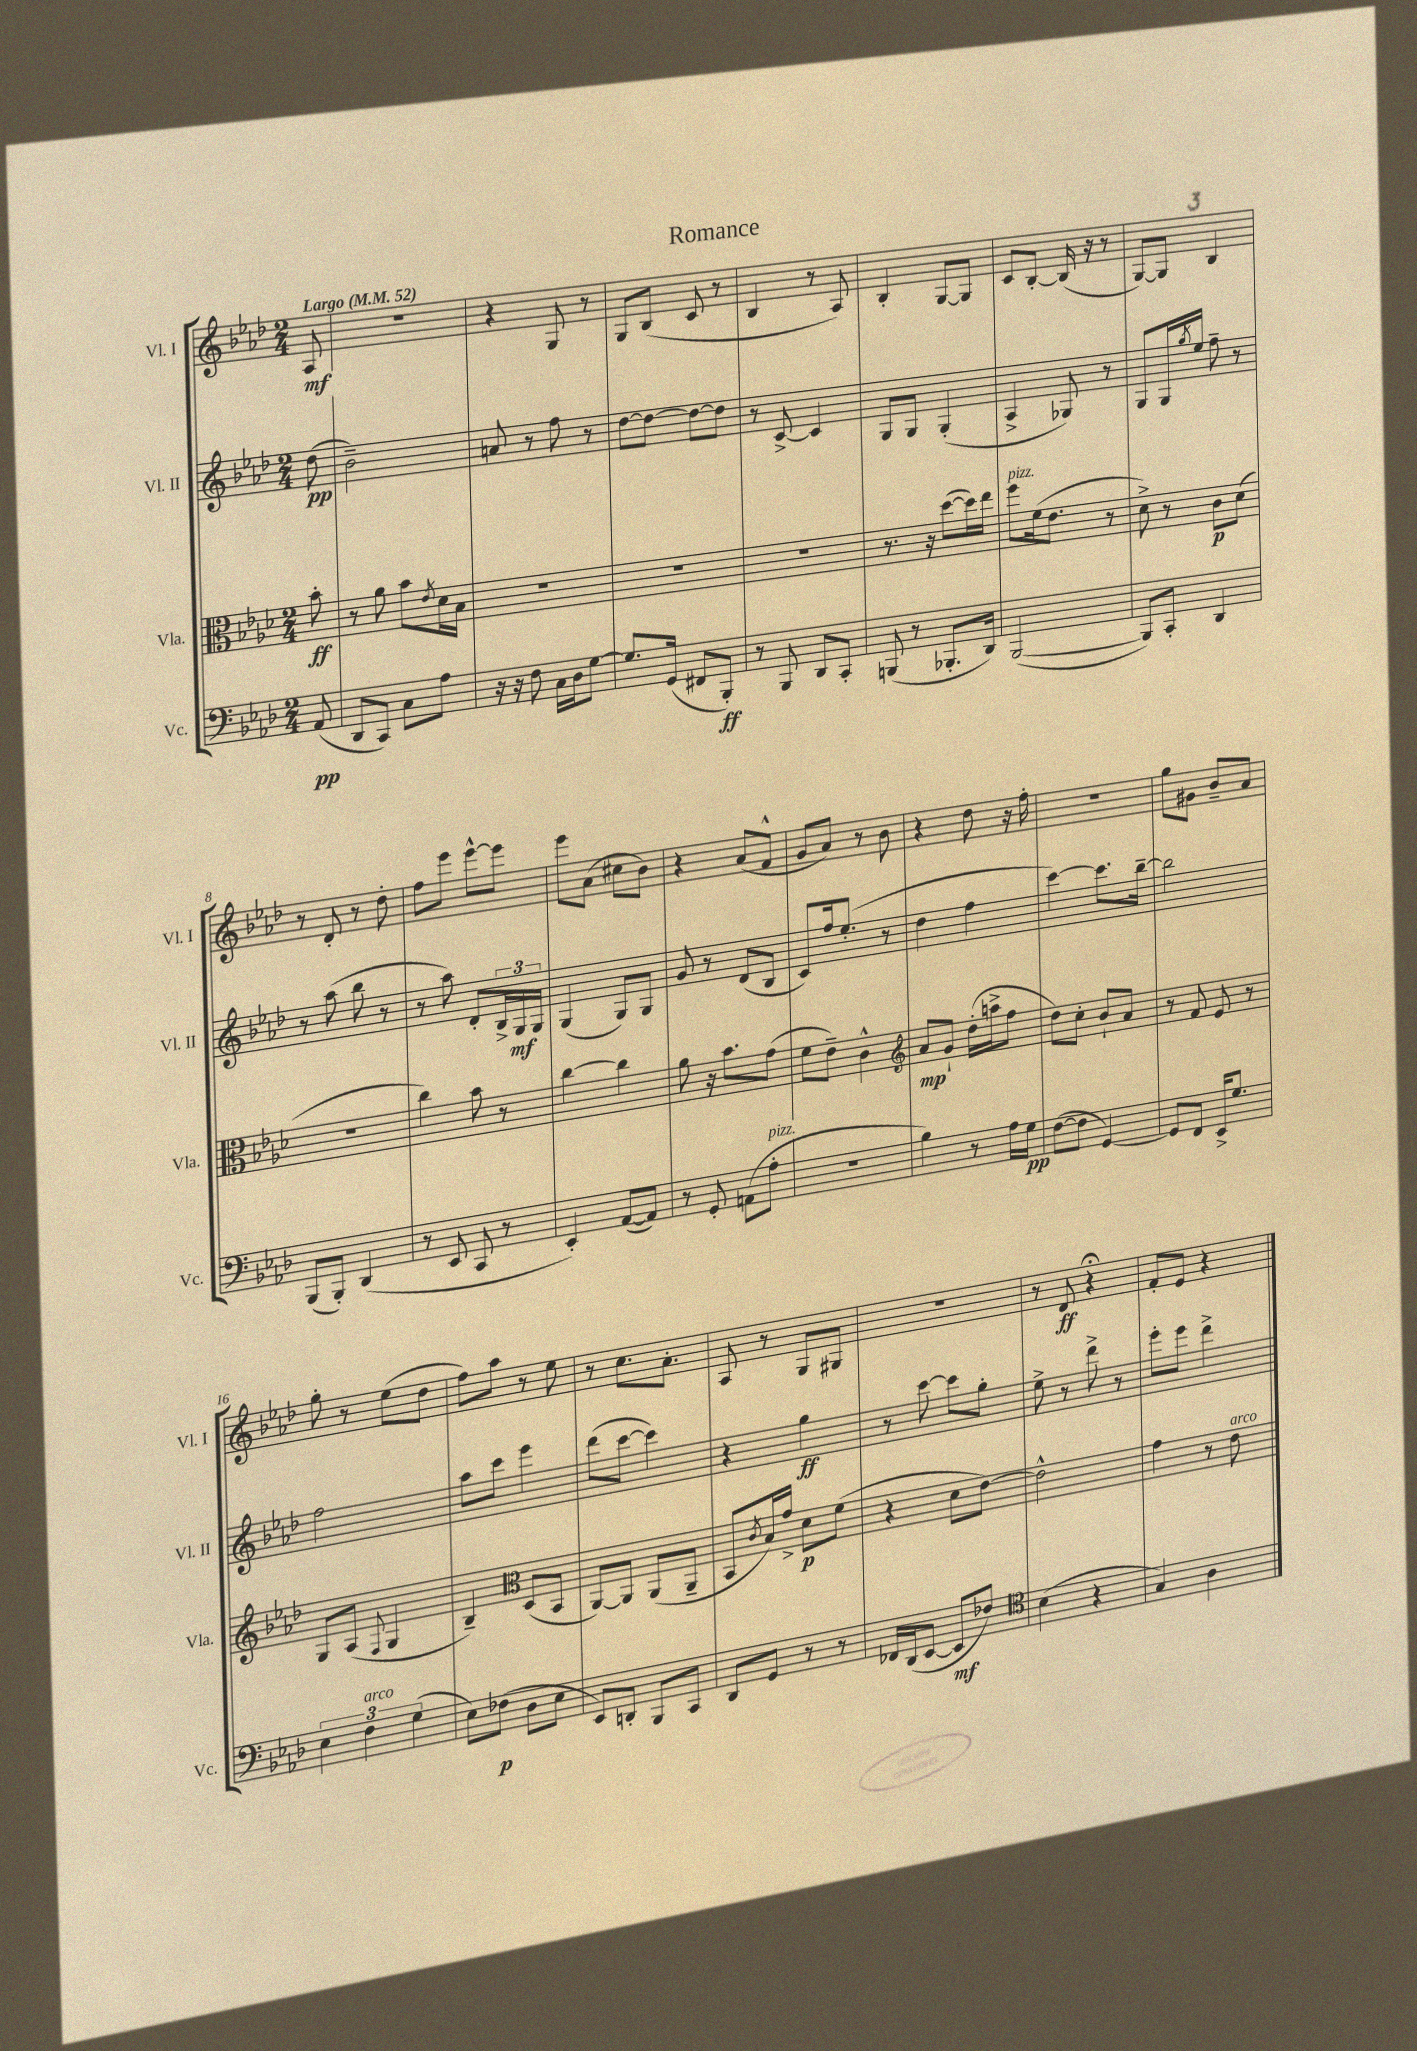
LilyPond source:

\header { title = "Romance" }
<<
\new StaffGroup <<
\new Staff = "s0" \with { instrumentName = "Vl. I" shortInstrumentName = "Vl. I" } {
    \clef treble \key aes \major \numericTimeSignature \time 2/4 \partial 8 \tempo "Largo" 4 = 52
    aes8\mf |
    R2 |
    r4 g8 r8 |
    g8 bes8( c'8 r8 |
    bes4 r8 aes8) |
    bes4-. g8~ g8 |
    c'8 bes8~-. bes16( r16 r8 |
    g8~) g8 bes4 |
    r8 des'8-. r8 des''8-. |
    f''8 ees'''8 ees'''8~-^ ees'''8 |
    ees'''8 aes'8( cis''8 bes'8) |
    r4 aes'8( f'8-^ |
    g'8 aes'8) r8 bes'8 |
    r4 des''8 r16 f''16-. |
    r2 |
    g''8 gis'8 bes'8-- aes'8 |
    g''8-. r8 ees''8( des''8 |
    f''8) aes''8 r8 ees''8 |
    r8 c''8. aes'8.-. |
    aes8 r8 g8 gis8 |
    r2 |
    r8 des'8\ff r4\fermata |
    f'8-. ees'8 r4 \bar "|." |
}
\new Staff = "s1" \with { instrumentName = "Vl. II" shortInstrumentName = "Vl. II" } {
    \clef treble \key aes \major \numericTimeSignature \time 2/4 \partial 8
    des''8\pp( |
    bes'2--) |
    a'8 r8 f''8 r8 |
    des''8~ des''8~ des''8~ des''8 |
    r8 c'8~-> c'4 |
    g8 g8 g4-.( |
    aes4-> ges8) r8 |
    g8 g16 \acciaccatura { g''8 } ees''16 f''8-- r8 |
    r8 aes''8( bes''8 r8 |
    r8 aes''8) des'8-. \tuplet 3/2 { bes16-> g16\mf g16 } |
    g4( g8) g8 |
    g'8 r8 des'8( bes8 |
    c'8) f''16 ees''8.-.( r8 |
    des''4 f''4 |
    c'''4~) c'''8. bes''16~-- |
    bes''2 |
    f''2 |
    aes''8 c'''8 ees'''4 |
    des'''8( c'''8~ c'''4) |
    r4 g''4\ff |
    r8 c'''8~ c'''8 g''8-. |
    ees''8-> r8 des'''8-> r8 |
    ees'''8-. ees'''8 des'''4-> \bar "|." |
}
\new Staff = "s2" \with { instrumentName = "Vla." shortInstrumentName = "Vla." } {
    \clef alto \key aes \major \numericTimeSignature \time 2/4 \partial 8
    bes'8-.\ff |
    r8 aes'8 bes'8 \acciaccatura { ees'8 } des'16 bes16 |
    R2 |
    R2 |
    R2 |
    r8. r16 des''8~( des''16) ees''16 |
    f''8^\markup { \italic "pizz." } f'16( ees'8. r8 |
    des'8->) r8 c'8\p des'8( |
    r2 |
    c''4) bes'8 r8 |
    c''4~ c''4 |
    aes'8 r16 bes'8. g'8( |
    f'8 ees'8--) c'4-^ |
    \clef treble aes'8\mp g'8-! des''16-.( a''16-> f''8 |
    des''8) c''8-. bes'8-! aes'8 |
    r8 f'8 ees'8 r8 |
    g8 aes8( \appoggiatura { f8 } g4 |
    bes4--) \clef alto des8( bes,8 |
    aes,8~) aes,8 aes,8( aes,8-- |
    bes,8 \acciaccatura { c'8 } bes16) g'16-> des'8\p f'8( |
    r4 des'8 ees'8~) |
    ees'2-^ |
    g'4 r8 ees'8^\markup { \italic "arco" } \bar "|." |
}
\new Staff = "s3" \with { instrumentName = "Vc." shortInstrumentName = "Vc." } {
    \clef bass \key aes \major \numericTimeSignature \time 2/4 \partial 8
    aes,8\pp( |
    des,8 c,8) c8 aes8 |
    r16 r16 f8 c16 des16 g8~ |
    g8. g,16( fis,8 bes,,8-.\ff) |
    r8 bes,,8 des,8 c,8-. |
    b,,8( r8 bes,,8.-. des,16) |
    bes,,2~( |
    bes,,8) c,8-. des,4 |
    bes,,8( bes,,8-.) des,4( |
    r8 ees,8 c,8 r8 |
    ees,4-.) aes,8~( aes,8) |
    r8 g,8-. a,8( aes8-.^\markup { \italic "pizz." } |
    r2 |
    bes4) r8 aes16 g16\pp |
    f8~( f8 g,4~) |
    g,8 f,8 ees,16-> g8. |
    \tuplet 3/2 { ees4 f4^\markup { \italic "arco" } g4( } |
    ees8) fes8\p( des8 ees8 |
    ees,8) d,8-. bes,,8 c,8 |
    des,8 g,8 r8 r8 |
    fes,16 des,16( ees,8~ ees,8\mf fes8) |
    \clef tenor bes4( r4 |
    g4) aes4 \bar "|." |
}
>>
>>
